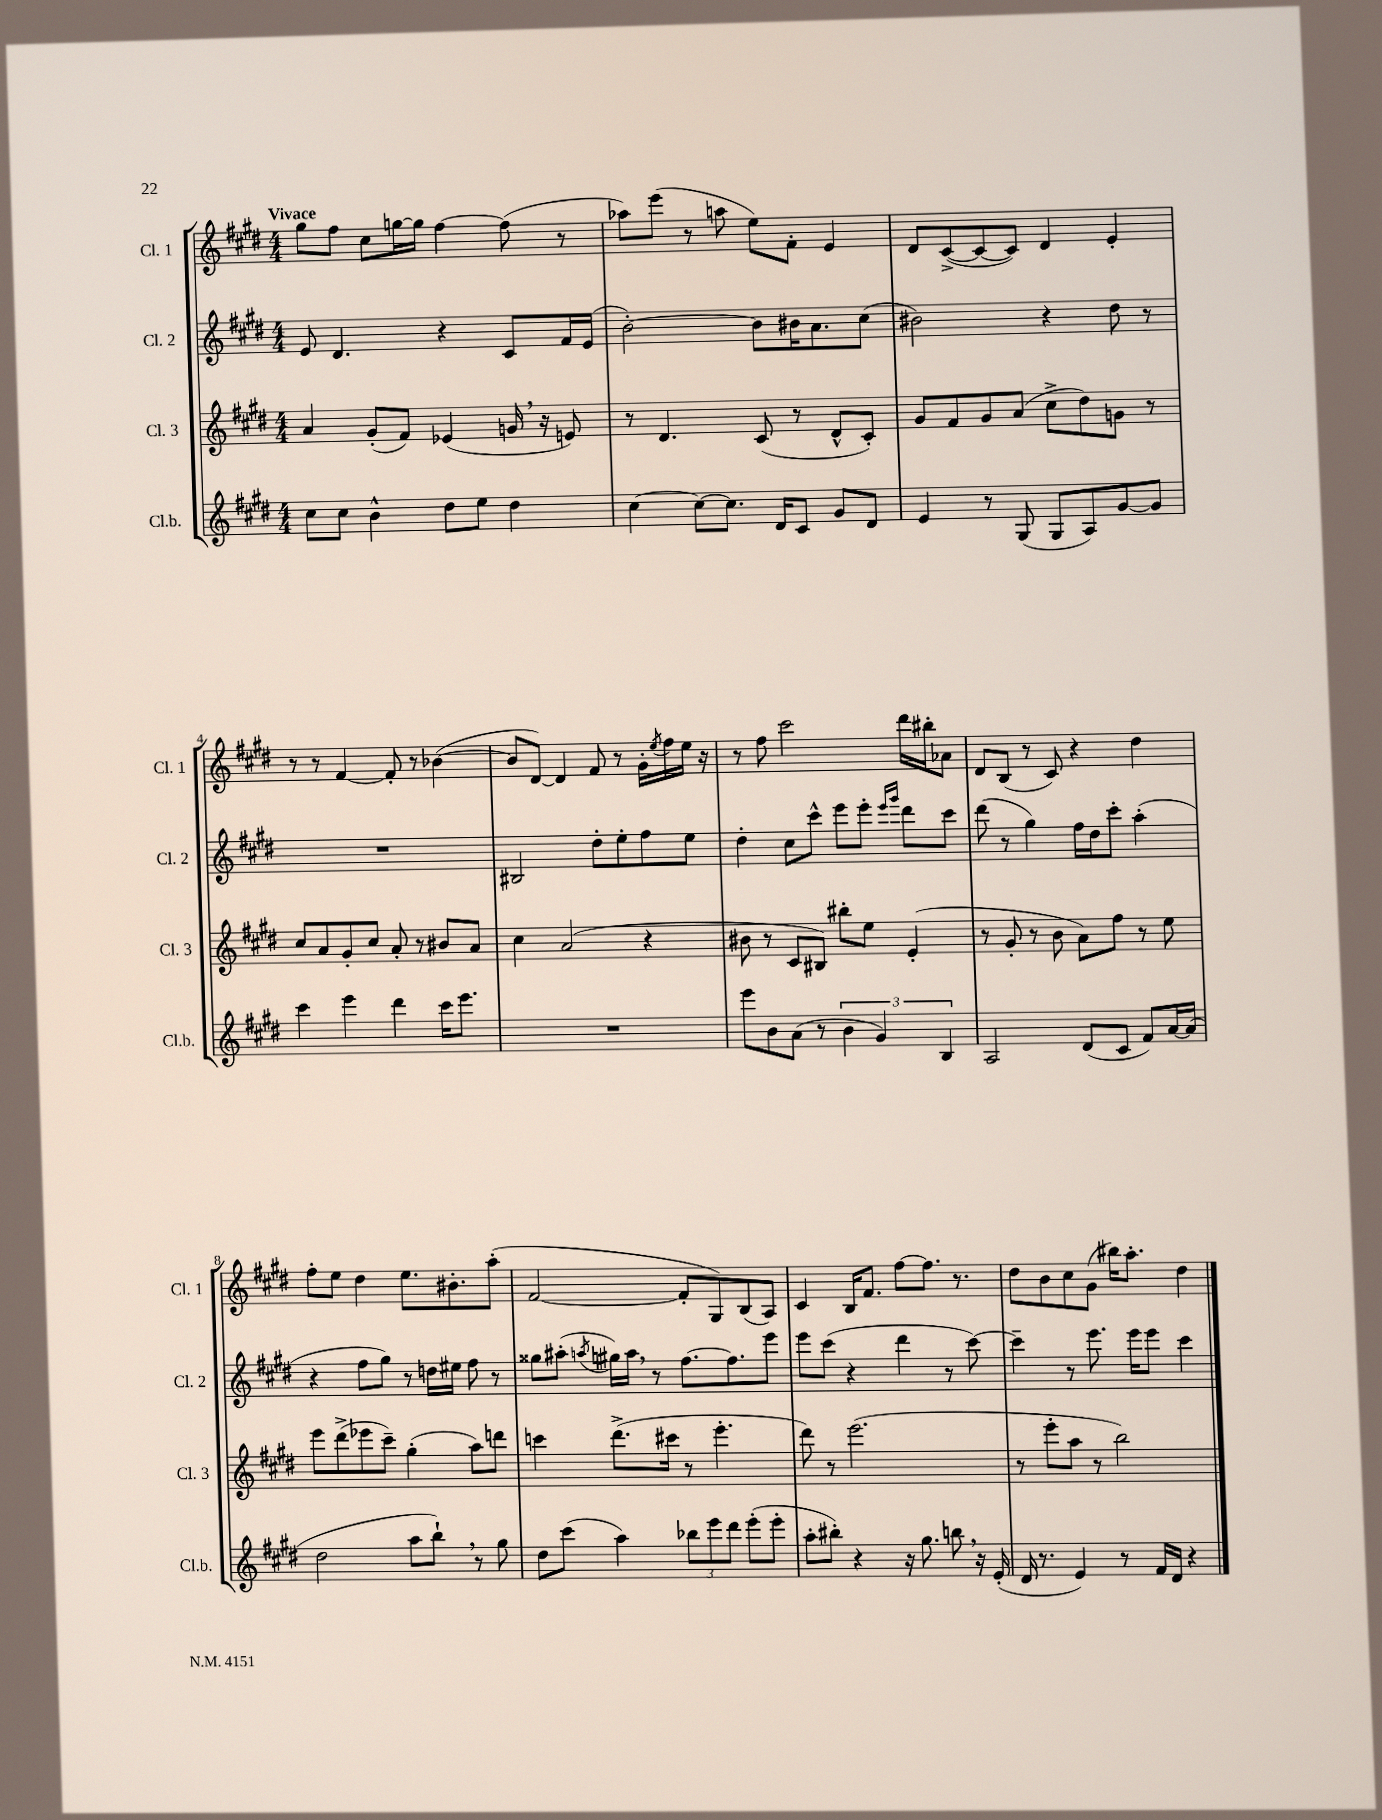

**kern	**kern	**kern	**kern
*part4	*part3	*part2	*part1
*staff4	*staff3	*staff2	*staff1
*I"Cl.b.	*I"Cl. 3	*I"Cl. 2	*I"Cl. 1
*I'Cl.b.	*I'Cl. 3	*I'Cl. 2	*I'Cl. 1
*clefG2	*clefG2	*clefG2	*clefG2
*k[f#c#g#d#]	*k[f#c#g#d#]	*k[f#c#g#d#]	*k[f#c#g#d#]
*M4/4	*M4/4	*M4/4	*M4/4
=1	=1	=1	=1
!	!	!	!LO:TX:a:B:t=Vivace
8cc#\L	4a/	8e/	8gg#\L
8cc#\J	.	4.d#/	8ff#\J
4b^^\	(8g#'/L	.	8cc#\L
.	8f#/J)	.	[16ggn\L
.	.	.	16gg\JJ]
8dd#\L	(4e-X/	4r	[4ff#\
8ee\J	.	.	.
4dd#\	16gn,/	8c#/L	(8ff#\]
.	16r	.	.
.	8en/)	16f#/L	8r
.	.	(16e/JJ	.
=2	=2	=2	=2
[4cc#\	8r	[2b'\)	8aa-X\L)
.	4.d#/	.	(8eee\J
8cc#\L_	.	.	8r
8.cc#\J]	.	.	8aan\
.	(8c#/	8b\L]	8ee\L)
16d#/KL	.	.	.
8c#/J	8r	16b#X\K	8f#'\J
.	.	8.a\	.
8g#/L	8d#^^/L	.	4e/
8d#/J	8c#'/J)	(8cc#\J	.
=3	=3	=3	=3
4e/	8g#/L	2b#X\)	8d#/L
.	8f#/	.	([8c#^/
8r	8g#/	.	8c#/_
(8G#/	(8a/J	.	8c#/J])
8G#/L	8cc#^\L	4r	4d#/
8A/)	8dd#\)	.	.
[8g#/	8gn\J	8dd#\	4e'/
8g#/J]	8r	8r	.
!!LO:LB:g=z
=4	=4	=4	=4
4ccc#\	8cc#/L	1r	8r
.	8a/	.	8r
4eee\	8g#'/	.	[4f#/
.	8cc#/J	.	.
4ddd#\	8a'/	.	8f#'/]
.	8r	.	8r
16ccc#\KL	8b#X/L	.	([4b-X\
8.eee\J	.	.	.
.	8a/J	.	.
=5	=5	=5	=5
1r	4cc#\	2B#X/	8b-/L]
.	.	.	[8d#/J)
.	(2a/	.	4d#/]
.	.	8dd#'\L	8f#/
.	.	8ee'\	8r
.	4r	8ff#\	16g#'\LL
.	.	.	8qee/
.	.	.	16ff#\
.	.	8ee\J	16ee\JJ
.	.	.	16r
=6	=6	=6	=6
8eee\L	8b#X\	4dd#'\	8r
8b\	8r	.	8ff#\
(8a\J	8c#/L	8cc#\L	2ccc#\
8r	8B#X/J)	8ccc#^^\J	.
6b\	8bb#X'\L	8eee\L	.
.	8ee\J	8eee'\J	.
6g#/)	.	.	.
.	.	16qqeee/LL	.
.	.	16qqggg#/JJ	.
.	(4e'/	8ddd#\L	16ddd#\LL
.	.	.	16bb#X'\J
6B/	.	.	.
.	.	8ccc#\J	8a-X\J
=7	=7	=7	=7
2A/	8r	(8ddd#\	8d#/L
.	8g#'/	8r	(8B/J
.	8r	4gg#\)	8r
.	8b\	.	8c#/)
(8d#/L	8a\L)	16ff#\LL	4r
.	.	16dd#\J	.
8c#/J	8ff#\J	8ccc#'\J	.
8f#/L)	8r	(4aa'\	4dd#\
[16a/L	8ee\	.	.
(16a/JJ]	.	.	.
!!LO:LB:g=z
=8	=8	=8	=8
2dd#\	8eee\L	4r	8ff#'\L
.	(8ddd#^\	.	8ee\J
.	8eee-X\	8ff#\L	4dd#\
.	8ccc#~\J)	8gg#\J)	.
8aa\L	(4gg#'\	8r	8.ee\L
8bb`,\J)	.	16ddn\LL	.
.	.	16ee#X\JJ	8.b#X'\
8r	8aa\L)	8ff#\	.
8gg#\	8dddn\J	8r	(8aa'\J
=9	=9	=9	=9
8dd#\L	4cccn\	8gg##X\L	[2f#/
(8ccc#\J	.	(8aa#X'\J	.
.	.	8qaan/	.
4aa\)	(8.ddd#^\L	16gg#X\LL)	.
.	.	16aa,\JJ	.
.	.	8r	.
.	16ccc#X\Jk	.	.
12bb-X\L	8r	[8.ff#\L	8f#'/L]
12eee\	.	.	.
.	4.eee'\	.	8G#/)
12ddd#\J	.	.	.
.	.	8.ff#\]	.
(8eee'\L	.	.	(8B/
8eee'\J	.	8eee\J	8A/J)
=10	=10	=10	=10
8aa'\L	8ddd#\)	8eee\L	4c#/
8bb#X'\J)	8r	(8ccc#\J	.
4r	(2.eee\	4r	16B/KL
.	.	.	8.f#/J
16r	.	4ddd#\	[8ff#\L
8.gg#\	.	.	.
.	.	.	8.ff#\J]
8bbn,\	.	8r	.
.	.	.	8.r
16r	.	[8ccc#\)	.
(16e'/	.	.	.
=11	=11	=11	=11
16d#/	8r	4ccc#~\]	8dd#\L
8.r	.	.	.
.	8eee'\L	.	8b\
4e/)	8aa\J	8r	8cc#\
.	8r	8.eee\	(8g#\J
8r	2bb\)	.	16bb#X\KL)
.	.	16eee\KL	8.aa'\J
16f#/LL	.	8eee\J	.
16d#/JJ	.	.	.
4r	.	4ccc#\	4dd#\
==	==	==	==
*-	*-	*-	*-
